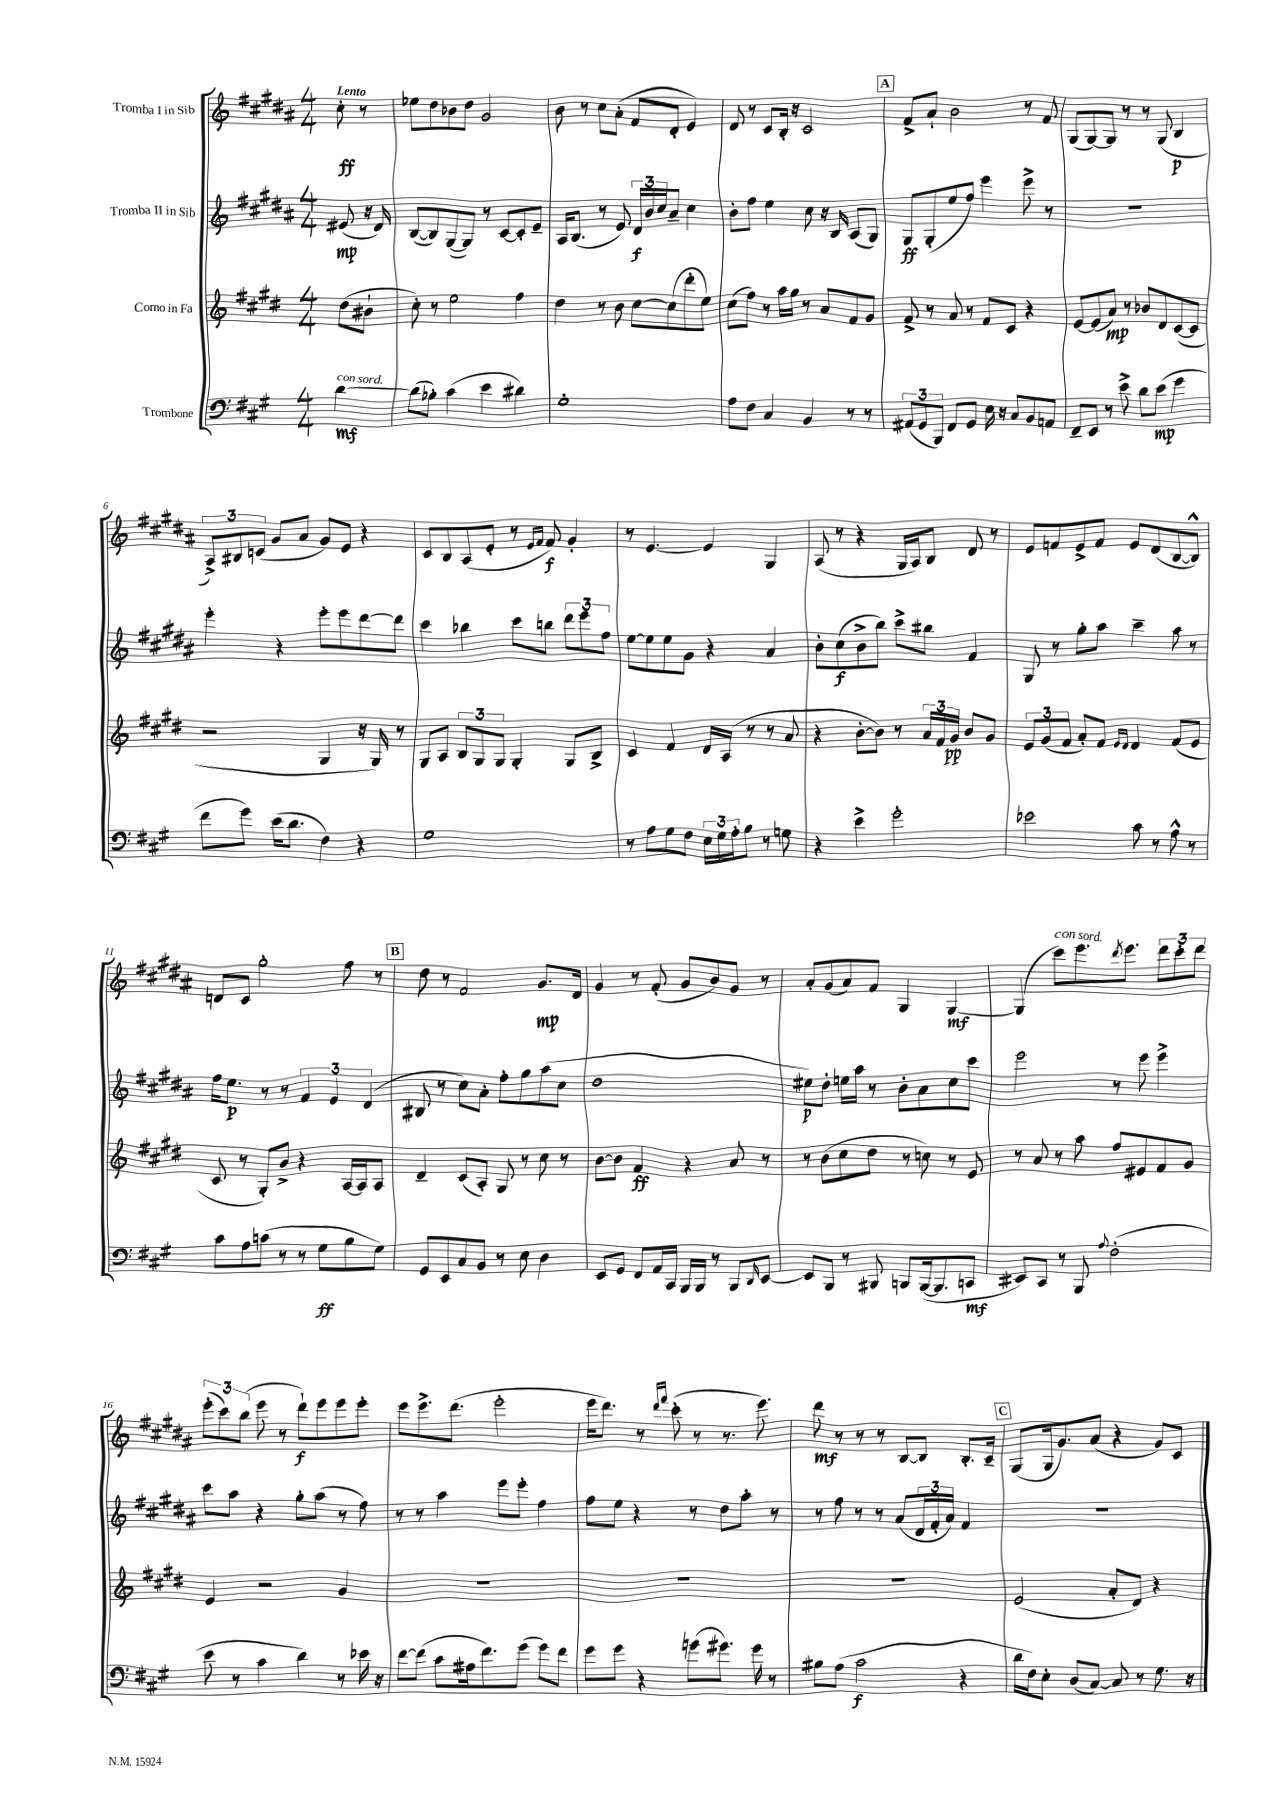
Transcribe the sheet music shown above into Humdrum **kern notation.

**kern	**kern	**kern	**kern
*staff4	*staff3	*staff2	*staff1
*clefF4	*clefG2	*clefG2	*clefG2
*k[f#c#g#]	*k[f#c#g#d#]	*k[f#c#g#d#a#]	*k[f#c#g#d#a#]
*M4/4	*M4/4	*M4/4	*M4/4
[4d\	(8dd#\L	(8e#/	8cc#'\
.	8b#`\J	16r	8r
.	.	16d#/)	.
=	=	=	=
(8d\]L	8cc#'\)	([8B/L	8ee-\L
8B-'\J)	8r	8B/])	8dd#\
(4c#\	2ee\	([8G#/	8b-\
.	.	8G#/]J)	8dd#\J
4e\	.	8r	2g#/
.	.	[8c#/L	.
4d#\)	4ff#\	8c#'/]	.
.	.	8e~/J	.
=	=	=	=
1G#'	4dd#\	16A#/LK	8b\
.	.	(8.B/J	.
.	.	.	8r
.	8r	8r	8cc#\L
.	8b\	8e/)	(8a#'\J
.	[8cc#\L	24d#/LL	8f#/L
.	.	24b/	.
.	.	24cc#/J	.
.	(8cc#\]	8a#~/J	8d#'/J
.	8ddd#'\	4cc#\	4e/)
.	8ee\J)	.	.
=	=	=	=
8A\L	(8cc#\L	8b'\L	8d#/
8F#\J	8ff#\J)	8ff#\J	8r
4C#/	8r	4ee\	8c#/L
.	16aa\LL	.	16B'/Jk
.	16gg#\JJ	.	16r
4BB/	8r	8cc#\	2c#/
.	8a/L	16r	.
.	.	16B/	.
8r	8f#/	(8A#/L	.
8r	8g#/J	8G#/J)	.
=	=	=	=
(12AA#/L	8f#^/	8G#/L	8f#^/L
12GG#/	.	.	.
.	8r	(8G#'/	8a#`/J
12BBB/J)	.	.	.
8FF#/L	8a/	8ee/	2b\
8GG#/J	8r	8ff#/J)	.
16E\	8f#/L	4eee\	.
16r	.	.	.
8C#/L	8c#/J	.	.
8BB/	4r	8eee^\	8r
8AA/J	.	8r	8f#/
=	=	=	=
8FF#~/L	[8e/L	1r	(8G#/L
8EE/J	(8e/]	.	[8G#/)
8r	8a/J)	.	8G#/]J
8e^\	8r	.	8r
8d\L	8b-/L	.	8r
(8e\J	8d#/	.	(8G#/
4g#\	([8c#/	.	4B/
.	8c#/]J	.	.
=	=	=	=
8f#\L	2r	4eee'\	12A#^/L)
.	.	.	12B#/
8g#\J)	.	.	.
.	.	.	(12c/J
(16e\LK	.	4r	8g#/L
8.d\J	.	.	.
.	.	.	8a#/J
4F#\)	4G#/	8eee'\L	8g#/L)
.	.	8eee\	8e/J
4r	16r	[8ddd#\	4r
.	16G#/)	.	.
.	8r	8ddd#\]J	.
=	=	=	=
1G#	8G#/L	4ccc#\	8c#/L
.	8A/J	.	8B/
.	12B/L	4bb-\	(8A#/
.	12G#/	.	.
.	.	.	8e'/J
.	12G#/J	.	.
.	4G#'/	8ccc#\L	8r
.	.	.	16qqe/LL
.	.	.	16qqf#/JJ
.	.	8bb\J	8f#/)
.	8G#/L	12ddd#\L	4g#'/
.	.	12eee\	.
.	8B^/J	.	.
.	.	12ff#\J	.
=	=	=	=
8r	4c#/	[8ee\L	8r
8A\L	.	8ee\]	[4.e/
8G#\	4f#/	8ee\	.
8F#\J	.	8g#\J	.
24E\LL	16d#/LL	4r	4e/]
24G#\	.	.	.
.	(16A/JJ	.	.
24A'\J	.	.	.
8B\J	8r	.	.
8r	8r	4a#/	4G#/
8G\	8a/	.	.
=	=	=	=
4r	4r	8b'\L	(8A#/
.	.	(8cc#\	8r
4e^\	[8b'\L	8b^\	4r
.	8b\]J)	8bb\J)	.
2g#'\	8r	8ccc#^\L	16G#/LL
.	.	.	16A#/J)
.	24a/LL	8bb#\J	8B/J
.	24f#/	.	.
.	24g#/JJ	.	.
.	8b/L	4f#/	8d#/
.	8g#/J	.	8r
=	=	=	=
2e-\	12e/L	8G#/	8e/L
.	(12g#/	.	.
.	.	8r	8f/
.	12f#/J	.	.
.	8a'/L)	8gg#'\L	8e^/
.	8f#/J	8aa#\J	8f/J
.	16qqe/LL	.	.
.	16qqd#/JJ	.	.
8c#\	4d#/	4ccc#~\	8e/L
8r	.	.	(8d#/
8A^^\	(8f#/L	8aa#\	[8B/
8r	8e/J	8r	8B^^/]J)
=	=	=	=
8c#\L	8c#/	16ff#\LK	8d/L
.	.	8.ee\J	.
8A\	8r	.	8c#/J
(8c\J	8G#'/L)	8r	2gg#'\
8r	8b^/J	8r	.
8r	4r	6f#/	.
8G#\L	.	.	.
.	.	6e/	.
8B\	[16A/LL	.	8ff#\
.	16A/]J	.	.
.	.	(6d#/	.
8G#\J)	8A/J	.	8r
=	=	=	=
8GG#/L	4d#~/	8B#/	8dd#\
8EE/	.	8r	8r
8C#/	(8c#/L	8cc#\L)	2f#/
8BB/J	8A'/J)	8a#'\J	.
8r	8G#/	8ff#'\L	.
8E\	8r	8gg#\	.
4D\	8cc#\	(8aa#\	8.g#/L
.	8r	8cc#\J	.
.	.	.	16d#/Jk
=	=	=	=
8EE/L	[8b\L	1dd#	4g#/
8GG#/J	8b\]J	.	.
8FF#/L	4f#/	.	8r
16AA/L	.	.	(8f#'/
16CC#/JJ	.	.	.
16BBB/LL	4r	.	8g#/L
16BBB/JJ	.	.	.
8r	.	.	8b/)
8BBB/L	8a/	.	8g#/J
16qqDD/	.	.	.
[8EE/J	8r	.	8r
=	=	=	=
8EE/]L	8r	8ee#\L)	8a#'/L
8BBB/J	(8b\L	8dd#'\J	(8g#/
8r	8cc#\	16ee\LL	8a#/)
.	.	16aa#\JJ	.
8BBB#/	8dd#\J	8r	8f#/J
8BBB/L	8r	8b'\L	4G#/
([16BBB/k	8cc\)	8a#\	.
8.BBB/]	.	.	.
.	8r	8cc#\	[4G#/
8CC/J	8e/	8ccc#\J	.
=	=	=	=
8EE#/L)	8r	2eee\	(4G#/]
8CC#/J	8a/	.	.
8r	8r	.	8ccc#\L)
8BBB/	8aa\	.	8.eee\
8qqA/	.	.	.
(2F#'\	8ff#/L	8r	.
.	.	.	8qddd#/
.	.	.	8.eee\J
.	8e#/	8eee\	.
.	8f#/	4eee^\	12ddd#\L
.	.	.	12ccc#'\
.	8g#/J	.	.
.	.	.	12ddd#\J
=	=	=	=
8e\	4e/	8ccc#\L	(12eee'\L
.	.	.	12ccc#\)
8r	.	8aa#\J	.
.	.	.	(12bb\J
4c#\	2r	4r	8eee\
.	.	.	8r
4d\)	.	8gg#'\L	8ddd#`\L)
.	.	(8aa#\J	8eee\
8r	4g#/	8r	8eee\
16e-\	.	8ff#\)	8eee'\J
16r	.	.	.
=	=	=	=
[8f#\L	1r	8r	8eee\L
(8f#\]J	.	8r	8.eee^\
8c#\L	.	4aa#\	.
.	.	.	(8.ddd#\J
16A#\k	.	.	.
8.f#\)	.	.	.
.	.	8eee\L	2eee'\
(8g#\J	.	8eee'\J	.
8g#\L)	.	4ff#\	.
8f#\J	.	.	.
=	=	=	=
8g#\L	1r	8ff#\L	16eee\LK
.	.	.	8.ddd#\J)
8g#\J	.	8ee\J	.
4r	.	4r	8r
.	.	.	16qqddd#/LL
.	.	.	16qqfff#/JJ
.	.	.	(8ccc#'\
(8g\L	.	8r	8r
8.g#\J)	.	8dd#\L	8.r
.	.	8aa#'\J	.
16g#\	.	.	8.eee\)
8r	.	8r	.
=	=	=	=
8B#\L	1r	8r	8ddd#\
(8A\J	.	8ff#\	8r
2c#\	.	8r	8r
.	.	8r	8r
.	.	(8a#/L	[8B/L
.	.	24d#/L	8B/]J
.	.	24f#'/	.
.	.	24a#/JJ)	.
4r	.	4f#/	8.B'/L
.	.	.	16c#~/Jk
=	=	=	=
16d\LL	(2e/	1r	(8G#/L
16F#\J)	.	.	.
8E'\J	.	.	16G#/k
.	.	.	8.g#/)
(8D/L	.	.	.
[8C#/J)	.	.	(8a#/J
8C#/]	8a'/L	.	4r
8r	8d#/J)	.	.
8.G#\	4r	.	8g#/L)
.	.	.	8c#/J
16r	.	.	.
==	==	==	==
*-	*-	*-	*-
